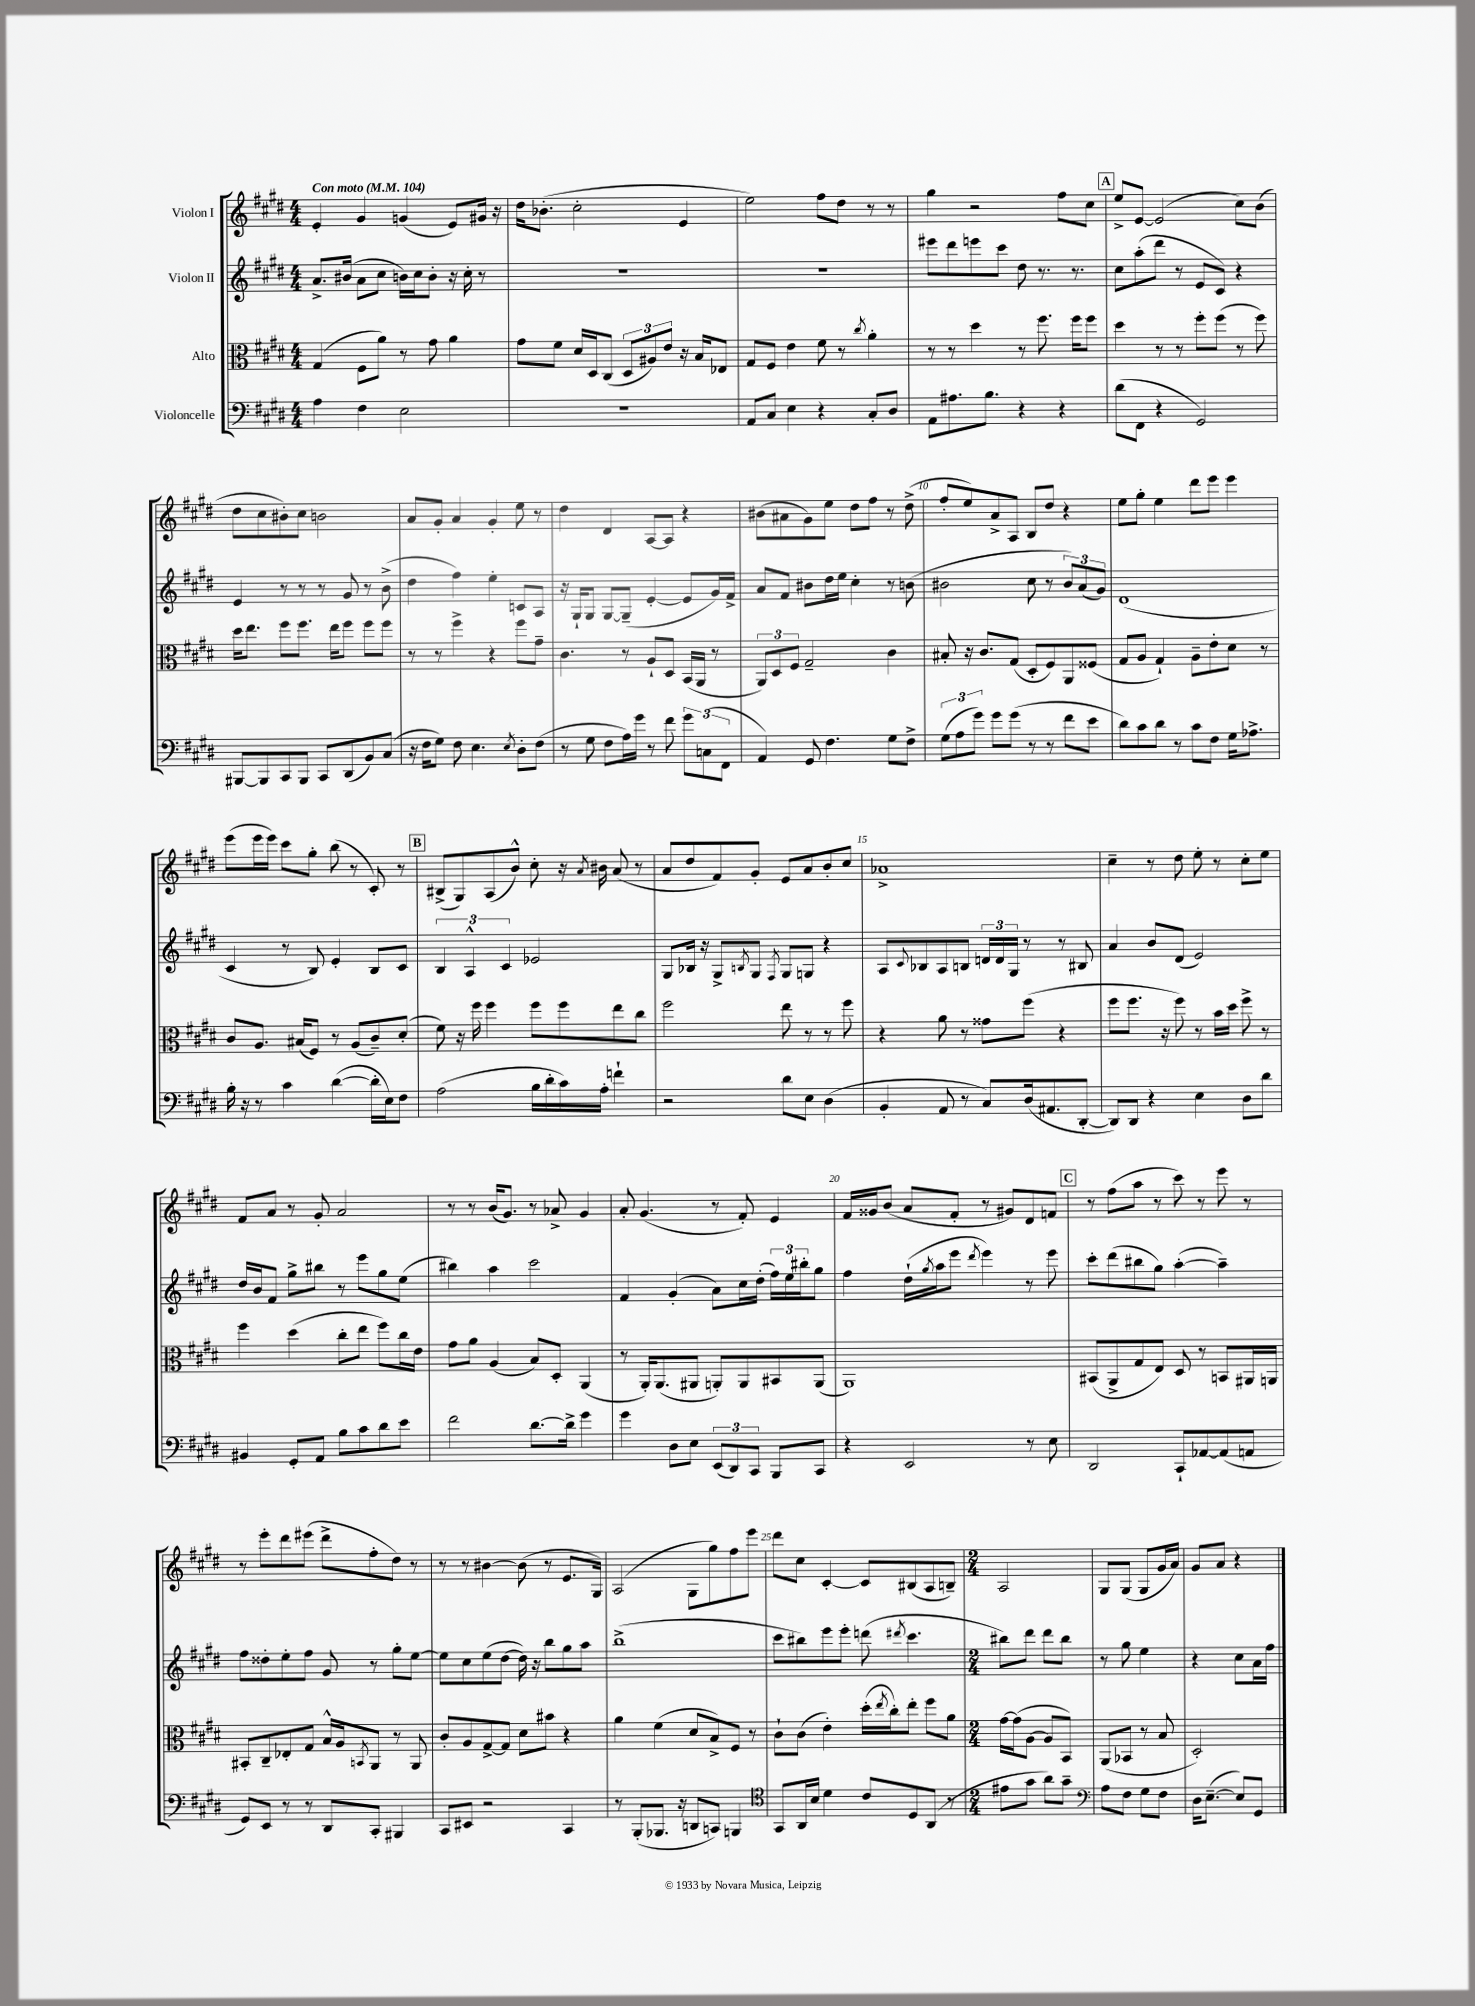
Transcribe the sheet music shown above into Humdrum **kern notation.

**kern	**kern	**kern	**kern
*part4	*part3	*part2	*part1
*staff4	*staff3	*staff2	*staff1
*I"Violoncelle	*I"Alto	*I"Violon II	*I"Violon I
*clefF4	*clefC3	*clefG2	*clefG2
*k[f#c#g#d#]	*k[f#c#g#d#]	*k[f#c#g#d#]	*k[f#c#g#d#]
*M4/4	*M4/4	*M4/4	*M4/4
*MM104	*MM104	*MM104	*MM104
=1	=1	=1	=1
!	!	!	!LO:TX:a:B:t=Con moto
4A\	(4G#/	8.a^/L	4e'/
.	.	(16b#X/Jk	.
4F#\	8F#\L	8a\L	4g#/
.	8a\J)	8cc#\J	.
2E\	8r	16bn\LL)	(4gn/
.	.	16cc#\J	.
.	8g#\	8b'\J	.
.	4a\	16r	8e/L)
.	.	16cc#'\	.
.	.	8r	16g#X/Jk
.	.	.	16r
=2	=2	=2	=2
1r	8g#\L	1r	16dd#\KL
.	.	.	(8.b-X'\J
.	8f#\J	.	.
.	16d#/LL	.	2cc#'\
.	16D#/J	.	.
.	(8C#/J	.	.
.	12D#/L	.	.
.	12A#X/)	.	.
.	12e/J	.	.
.	16r	.	4e/
.	16B/KL	.	.
.	8E-X/J	.	.
=3	=3	=3	=3
8AA/L	8G#/L	1r	2ee\)
8C#/J	8F#/J	.	.
4E\	4e\	.	.
4r	8f#\	.	8ff#\L
.	8r	.	8dd#\J
.	8qcc#/	.	.
8C#'/L	4a'\	.	8r
8D#/J	.	.	8r
=4	=4	=4	=4
8AA\L	8r	8eee#X\L	4gg#\
8.A#X\	8r	8ddd#\	.
.	4dd#\	8eeen\	2r
8.B\J	.	.	.
.	.	8ccc#\J	.
4r	8r	8dd#\	.
.	8.ff#\	8.r	.
4r	.	.	8ff#\L
.	16ff#\KL	8.r	.
.	8ff#\J	.	8cc#\J
!!LO:REH:place=s1:t=A
=5	=5	=5	=5
(8d#\L	4dd#\	8cc#\L	8ee^/L
8FF#\J	.	(8aa'\	[8e/J
4r	8r	8ddd#\J	(2e/]
.	8r	8r	.
2GG#/)	8ff#'\L	8e/L	.
.	(8ff#\J	8c#/J)	.
.	8r	4r	8cc#\L)
.	8ff#\)	.	(8b\J
!!LO:LB:g=z
=6	=6	=6	=6
[8BBB#X/L	16dd#\KL	4e/	8dd#\L
.	8.ee\J	.	.
8BBB#/]	.	.	8cc#\
8CC#/	8ff#\L	8r	8b#X'\)
8BBB#/J	8.ff#\J	8r	8cc#\J
8CC#/L	.	8r	2bn\
.	16ee\KL	.	.
(8DD#/	8ff#\J	8g#/	.
8BB/)	8ff#\L	8r	.
(8C#/J	8ff#\J	(8b^\	.
=7	=7	=7	=7
16r	8r	4dd#\	8a/L
16F#\KL	.	.	.
8G#\J)	8r	.	8g#'/J
8F#\	4ff#^\	4ff#\)	4a/
4.E\	.	.	.
.	4r	4ee'\	4g#'/
8qE/	.	.	.
8D#'\L	8ff#\L	8cn/L	8ee\
(8F#\J	8g#~\J	8A/J	8r
=8	=8	=8	=8
8r	4.c#\	16r	4dd#\
.	.	16G#`/KL	.
8G#\	.	8G#/J	.
8F#\L	.	[8G#/L	4d#/
16A\L)	8r	(8G#~/J]	.
16g#\JJ	.	.	.
8r	8A`/L	[4e'/	[8A/L
8f#\	8D#/J	.	8A/J]
12g#\L	(16BB/LL	8e/L]	4r
.	16AA/JJ	.	.
(12Cn\	.	.	.
.	8r	16g#/L)	.
12FF#\J	.	.	.
.	.	16f#^/JJ	.
=9	=9	=9	=9
4AA/)	12AA/L)	8a/L	(8b#X\L
.	12D#/	.	.
.	.	8f#/J	8a#X\
.	12F#/J	.	.
8GG#/	2G#~/	8b#X\L	8g#\)
4.F#\	.	16dd#\L	8ee\J
.	.	16ee\JJ	.
.	.	4cc#'\	8dd#\L
.	.	.	8ff#\J
8G#\L	4c#\	8r	8r
8F#^\J	.	(8bn\	(8dd#^\
=10	=10	=10	=10
(12G#\L	8B#X'/	2b#X\	8ff#'/L
12A\	.	.	.
.	16r	.	8ee/)
12g#\J)	.	.	.
.	8.c#/L	.	.
8g#\L	.	.	8a^/
(8g#\J	(8G#/J	.	8A/J
8r	8D#'/L	8cc#\	8B/L
8r	8F#/)	8r	8dd#/J
8f#\L	8AA/	12b#/L)	4r
.	.	(12a/	.
8e\J	(8F##X/J	.	.
.	.	12g#/J)	.
=11	=11	=11	=11
8d#\L)	8G#/L	(1d#	8ee\L
8c#\	8A/J	.	8gg#'\J
8d#\J	4G#`/)	.	4ee\
8r	.	.	.
8c#\L	8A~\L	.	8ddd#\L
8F#\J	8e'\	.	8eee\J
16G#\KL	8d#\J	.	4eee\
8.A-X^\J	.	.	.
.	8r	.	.
!!LO:LB:g=z
=12	=12	=12	=12
16B'\	8c#/L	4c#/	(8eee\L
16r	.	.	.
8r	8.A/J	.	16eee\L
.	.	.	16eee\JJ)
4c#\	.	8r	8ccc#\L
.	(16B#X/KL	.	.
.	8F#/J)	8B/)	8gg#'\J
([4d#\	8r	4e'/	(8bb\
.	(8A/L	.	8r
16d#'\LL]	8c#~/)	8B/L	8c#'/)
16E\J)	.	.	.
8F#\J	(8d#'/J	8c#/J	8r
!!LO:REH:place=s1:t=B
=13	=13	=13	=13
(2A\	8f#\)	6B/	(8B#X^/L
.	16r	.	8G#/)
.	.	6A^^/	.
.	16ff#\	.	.
.	4ff#\	.	(8A/
.	.	6c#/	.
.	.	.	8b^^/J)
16B\LL	8ff#\L	2e-X/	8cc#'\
16d#'\	.	.	.
16c#\)	8ff#\	.	16r
.	.	.	8qa/
16A'\JJ	.	.	16b#X\
4fn`\	8ee\	.	(8a/
.	8cc#\J	.	8r
=14	=14	=14	=14
2r	2ff#\	8G#/L	8a/L
.	.	16B-X/Jk	8dd#/
.	.	16r	.
.	.	8G#^/L	8f#/)
.	.	8qBn/	.
.	.	8G#/J	8g#'/J
.	.	8qF#/	.
8d#\L	8ee\	8G#/L	8e/L
8E\J	8r	8Gn/J	8a/
(4D#\	8r	4r	8b'/
.	8ff#\	.	8cc#/J
=15	=15	=15	=15
4BB'/	4r	8A/L	1a-X^
.	.	8qqc#/	.
.	.	8B-X/	.
8AA/	8a\	8A/	.
8r	8r	8Bn/J	.
8C#/L)	8g##X\L	24dn/LL	.
.	.	24d/	.
.	.	24G#/JJ	.
(16D#/k	(8ff#\J	8r	.
8.AA#X/	.	.	.
.	4r	8r	.
[8DD#'/J	.	8B#X/	.
=16	=16	=16	=16
8DD#/L])	8ff#\L	4a/	4cc#~\
8DD#/J	8.ff#\J	.	.
4r	.	8b/L	8r
.	16r	.	.
.	8ff#\)	(8d#/J	8dd#\
4E\	8r	2e/)	8ee'\
.	16b\LL	.	8r
.	16dd#\JJ	.	.
8D#\L	8ff#^\	.	8cc#'\L
8d#\J	8r	.	8ee\J
!!LO:LB:g=z
=17	=17	=17	=17
4BB#X/	4ff#\	16dd#/LL	8f#/L
.	.	16b/J	.
.	.	8f#/J	8a/J
8GG#'/L	(4dd#\	8gg#^\L	8r
8AA/J	.	8bb#X\J	8g#'/
8B\L	8cc#'\L	8r	2a/
8c#\	8ee\J	8eee\L	.
8d#\	8ff#\L)	8gg#\	.
8e\J	16cc#\L	(8ee\J	.
.	16e\JJ	.	.
=18	=18	=18	=18
2f#\	8g#\L	4bb#X\)	8r
.	8a\J	.	8r
.	(4A/	4aa\	(16b/KL
.	.	.	8.g#/J)
[8.d#\L	8B/L)	2ccc#\	8r
.	8D#'/J	.	8a-X^/
16d#^\Jk]	.	.	.
4g#\	(4AA/	.	4g#/
=19	=19	=19	=19
4g#\	8r	4f#/	8a'/
.	16AA'/KL)	.	(4.g#/
.	(8.AA/	.	.
8D#\L	.	(4g#'/	.
8E\J	8AA#X/J	.	.
(12EE/L	8AAn'/L)	8a\L)	8r
12DD#/)	.	.	.
.	8AA/	16cc#\L	8f#'/)
12CC#/J	.	.	.
.	.	(16dd#'\JJ	.
8BBB/L	8BB#X/	24ff#\LL)	4e/
.	.	24ee\	.
.	.	24bb#X'\J	.
8CC#/J	(8AA/J	8gg#\J	.
=20	=20	=20	=20
4r	1AA)	4ff#\	16f#/LL
.	.	.	16g##X/J
.	.	.	(8b/J
2EE/	.	(16dd#`\LL	8a/L
.	.	8qgg#/	.
.	.	16aa\J	.
.	.	8eee\J	8f#'/J
.	.	8qddd#/	.
.	.	4eee\)	8r
.	.	.	8g#X/L)
8r	.	8r	8d#/
8E\	.	8eee\	8fn/J
!!LO:REH:place=s1:t=C
=21	=21	=21	=21
2DD#/	(8BB#X/L	8ccc#'\L	8r
.	8AA^/	(8ddd#\	(8ff#\L
.	8G#/	8bb#X\	8aa\J
.	8E/J)	8gg#\J)	8r
8CC#`/L	8D#/	([4aa'\	8ccc#\)
[8AA-X/	8r	.	8r
(8AA-/]	8BBn/L	4aa~\])	8eee\
8AAn/J	16AA#X/L	.	8r
.	16AAn/JJ	.	.
!!LO:LB:g=z
=22	=22	=22	=22
8GG#/L)	8BB#X'/L	8ff#\L	8r
8EE/J	8C#~/	8dd##X'\	8eee'\L
8r	8E-X'/	8ee'\	8ddd#\
8r	8G#/J	8ff#\J	(8eee#X\J
8DD#/L	16B^^/LL	8g#/	8ddd#^\L
.	16A/J	.	.
.	8qBBn/	.	.
8CC#'/J	8AA/J	8r	8ff#'\
4BBB#X/	8r	8gg#'\L	8dd#\J)
.	8AA/	[8ee\J	8r
=23	=23	=23	=23
8CC#/L	8c#'/L	8ee\L]	8r
8EE#X/J	8A/	8cc#\	8r
2r	[8G#^/	(8ee\	[4b#X\
.	8G#/J]	[8dd#\J	.
.	8d#\L	16dd#\])	(8b#\]
.	.	16r	.
.	8b#X\J	8bb\L	8r
4CC#/	4r	8gg#\	8.e/L
.	.	8aa\J	.
.	.	.	16G#/Jk)
=24	=24	=24	=24
8r	4a\	(1bb^	(2A/
(8BBB'/L	.	.	.
8.BBB-X/J	(4f#\	.	.
16r	.	.	.
8DDn/L	8d#/L	.	8G#\L
8CCn/J)	8B^/)	.	8gg#\)
4BBBn/	8F#/J	.	8ff#\
.	8r	.	8eee\J
=25	=25	=25	=25
*clefC4	*	*	*
8GG#/L	8c#`\L	8ccc#\L	8ddd#\L
16AA/L	(8c#\J	8bb#X\)	8cc#\J
16B/JJ	.	.	.
4d#\	4e'\)	8eee\	[4c#'/
.	.	8eee'\J	.
8c#/L	(16dd#'\LL	(8dddn\	8c#/L]
.	8qee/	.	.
.	16cc#'\J)	.	.
.	.	8qddd#X/	.
8D#/	8ee'\J	4.ccc#\	(8B#X/
(8AA/J	8ff#\L	.	8A/
8r	8a\J	.	8Bn~/J)
=26	=26	=26	=26
*M2/4	*M2/4	*M2/4	*M2/4
8e#X\L	[16g#\LL	8bb#X\L)	2A/
.	(16g#\J]	.	.
8g#\J	[8A\J	8ddd#\J	.
8a\L)	8A/L]	8ddd#\L	.
8g#~\J	8BB/J)	8bb#\J	.
=27	=27	=27	=27
*clefF4	*	*	*
8A\L	(8AA/L	8r	8G#/L
8F#\J	8BB-X/J	8gg#\	(8G#/J
8G#\L	8r	4ee\	8G#/L
8F#\J	8B/	.	16g#/L
.	.	.	16a/JJ)
=28	=28	=28	=28
16D#\KL	2D#'/)	4r	8g#/L
([8.E~\J	.	.	.
.	.	.	8a/J
8E/L])	.	8cc#\L	4r
8GG#/J	.	16a\L	.
.	.	16ff#\JJ	.
==	==	==	==
*-	*-	*-	*-
